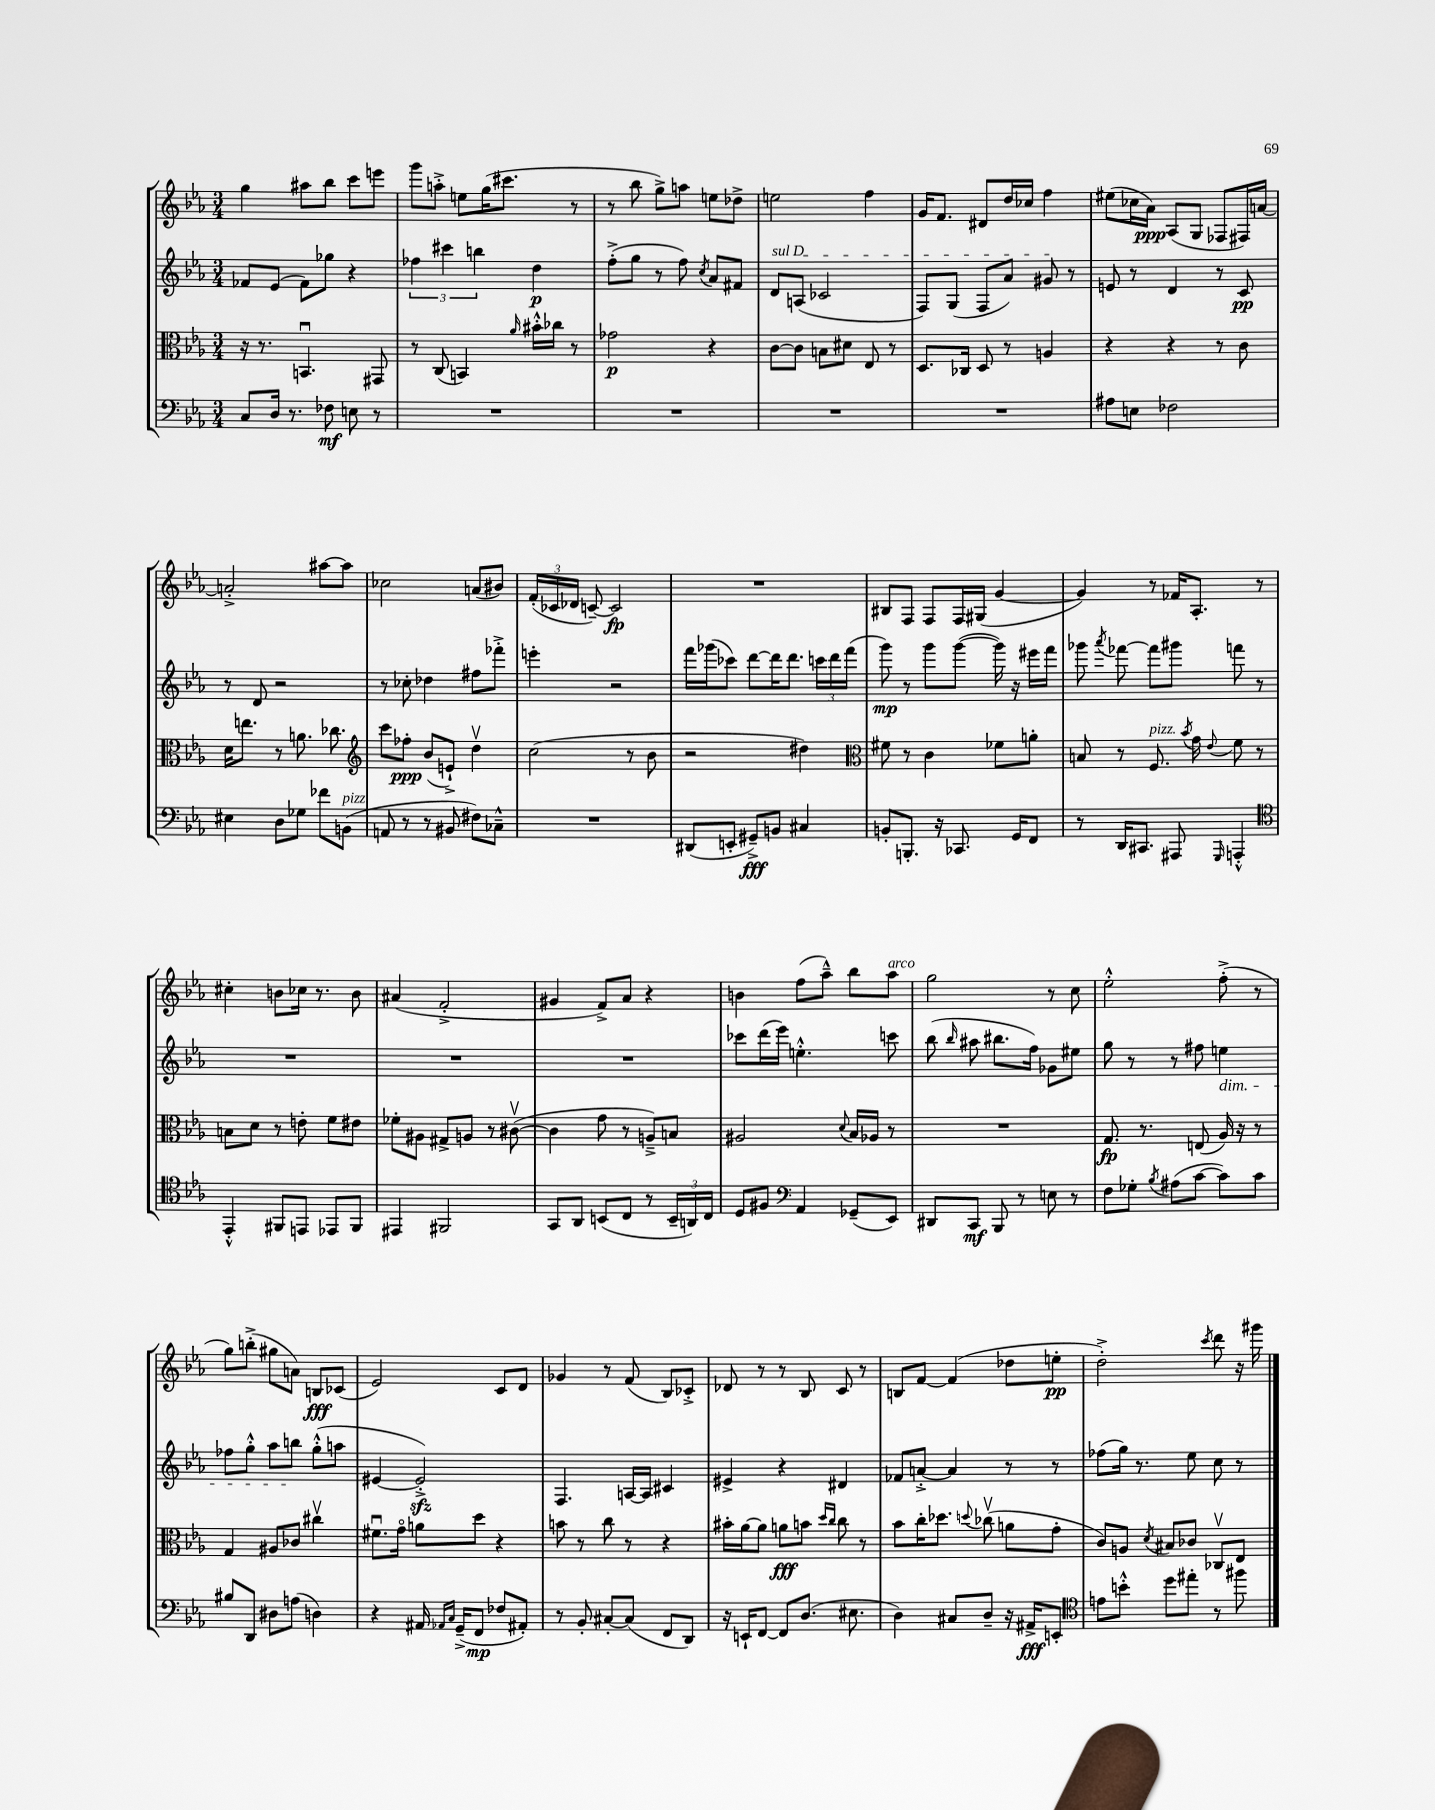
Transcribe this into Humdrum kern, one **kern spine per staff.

**kern	**kern	**kern	**kern
*staff4	*staff3	*staff2	*staff1
*clefF4	*clefC3	*clefG2	*clefG2
*k[b-e-a-]	*k[b-e-a-]	*k[b-e-a-]	*k[b-e-a-]
*M3/4	*M3/4	*M3/4	*M3/4
8C	16r	8f-	4gg
.	8.r	.	.
16D	.	(8e-	.
8.r	.	.	.
.	4.BBu	8f-)	8aa#
8F-	.	8gg-	8bb-
8E	.	4r	8ccc
8r	8GG#	.	8eee
=	=	=	=
2.r	8r	6ff-	8ggg
.	(8C	.	8aa'^
.	.	6ccc#	.
.	4BB)	.	8ee
.	.	6bb	.
.	.	.	(16gg
.	.	.	8.ccc#
.	16qqa-	.	.
.	16b#'^^	4dd	.
.	16cc-	.	.
.	8r	.	8r
=	=	=	=
2.r	2g-	(8ff'^	8r
.	.	8gg	8bb-
.	.	8r	8gg^)
.	.	8ff)	8aa
.	.	8qcc	.
.	4r	8a-	8ee
.	.	8f#	8dd-^
=	=	=	=
2.r	[8c	8d	2ee
.	8c]	(8A	.
.	8B	2c-	.
.	8d#	.	.
.	8E-	.	4ff
.	8r	.	.
=	=	=	=
2.r	8.D	8F)	16g
.	.	.	8.f
.	.	(8G	.
.	16C-	.	.
.	8D	8F	8d#
.	8r	8a-)	16dd
.	.	.	16cc-
.	4A	8g#	4ff
.	.	8r	.
=	=	=	=
8A#	4r	8e	(8ee#
8E	.	8r	16cc-
.	.	.	16a-)
2F-	4r	4d	(8A-
.	.	.	8G
.	8r	8r	8F-
.	8c	8c	16F#)
.	.	.	[16a
=	=	=	=
4E#	16d	8r	2a'^]
.	8.ee	.	.
.	.	8d	.
8D	8r	2r	.
8G-	8.a	.	.
8f-	.	.	[8aa#
.	8.cc-	.	.
(8BB	.	.	8aa#]
=	=	=	=
*	*clefG2	*	*
8AA	8ccc	8r	2cc-
8r	8ff-'	8cc-'	.
8r	(8b-	4dd-	.
8BB#	8e`^)	.	.
8F#)	4ddv	8ff#	(8a
8C-~^^	.	8fff-'^	8b#)
=	=	=	=
2.r	(2cc	4eee'	(24f'
.	.	.	24c-
.	.	.	24d-
.	.	.	[8c~)
.	.	2r	2c]
.	8r	.	.
.	8b-	.	.
=	=	=	=
(8DD#	2r	16fff	2.r
.	.	(16ggg-	.
8EE'	.	8ccc-)	.
8GG#~^)	.	[8ddd	.
8BB	.	16ddd]	.
.	.	8.ddd	.
4C#	4dd#)	.	.
.	.	24ccc	.
.	.	24ddd	.
.	.	(24fff	.
=	=	=	=
*	*clefC3	*	*
8BB'	8f#	8ggg)	8B#
8.BBB'	8r	8r	8F
.	4c	8ggg	8F
16r	.	.	.
8.CC-	.	([8ggg	16F
.	.	.	(16G#
.	8f-	16ggg])	[4g
16GG	.	16r	.
8FF	8a'	16eee#	.
.	.	16fff	.
=	=	=	=
8r	8B	8ggg-	4g])
.	.	8qaaa-	.
16DD	8r	[8fff-	.
8.CC#	.	.	.
.	8.F	8fff-]	8r
8AAA#	.	8ggg#	16f-
.	8qb-	.	.
.	16g	.	8.A-'
16qqGGG	8qqe-	.	.
4AAA'^^	8f	8fff	.
.	8r	8r	8r
=	=	=	=
*clefC4	*	*	*
4EE-'^^	8B	2.r	4cc#'
.	8d	.	.
8FF#	8r	.	8b
8EE	8e'	.	16cc-
.	.	.	8.r
8EE-	8f	.	.
8FF#	8e#	.	8b
=	=	=	=
4EE#	8f-'	2.r	(4a#
.	8A#	.	.
2FF#	8G#^	.	2f'^
.	8A	.	.
.	8r	.	.
.	([8c#v	.	.
=	=	=	=
8GG	4c#]	2.r	4g#
8AA-	.	.	.
(8BB	8g	.	8f^)
8C	8r	.	8a-
8r	8A~^)	.	4r
24BB~	8B	.	.
24AA)	.	.	.
24C	.	.	.
=	=	=	=
8D	2A#	8ccc-	4b
8F#	.	(16ddd	.
.	.	16eee-)	.
*clefF4	*	*	*
4AA-	.	4.ee'^^	(8ff
.	.	.	8aa-~^^)
.	8qqd	.	.
(8GG-~	16B-	.	8bb-
.	16A-	.	.
8EE-)	8r	8ccc	8aa-
=	=	=	=
8DD#	2.r	(8bb-	2gg
.	.	16qqbb-	.
8CC	.	8aa#	.
8BBB-	.	8.bb#	.
8r	.	.	.
.	.	16ff)	.
8E	.	8g-	8r
8r	.	8ee#	8cc
=	=	=	=
8F	8.G	8gg	2ee-'^^
8G-'	.	8r	.
.	8.r	.	.
8qB-	.	.	.
(8A#	.	8r	.
[8c	(8E	8ff#	.
8c])	16A-)	4ee	(8ff'^
.	16r	.	.
8c	8r	.	8r
=	=	=	=
8B#	4G	8ff-	8gg)
8DD	.	8gg'^^	(8bb'^
8D#	8A#	8aa-	8gg#
(8A	8c-	8bb	8a)
4D)	4cc#v	(8gg'^^	8B
.	.	8aa	(8c-
=	=	=	=
4r	8.f#u	[4e#	2e-)
.	16go	.	.
16AA#	8a	2e#'^])	.
16qqAA-	.	.	.
16qqC	.	.	.
(16GG~^	.	.	.
8FF	8dd	.	.
8F-	4r	.	8c
8AA#')	.	.	8d
=	=	=	=
8r	8b	4.F	4g-
8BB-'	8r	.	.
[8C#'	8cc	.	8r
(8C#]	8r	[16A	(8f
.	.	16A]	.
8FF	4r	4c#	8B-)
8DD)	.	.	8c-'^
=	=	=	=
16r	16b#'	4e#^	8d-
16EE`	[16a-	.	.
[8FF	8a-]	.	8r
8FF]	8a	4r	8r
(8.D	8b	.	8B-
.	16qqdd	.	.
.	16qqcc	.	.
.	8cc	4d#	8c
8.E#	.	.	.
.	8r	.	8r
=	=	=	=
4D)	8b-	8f-	8B
.	16cc'	[8a'^	[8f
.	8.dd-	.	.
8C#	.	4a]	(4f]
.	8qqdd	.	.
8D~	(8cc-v	.	.
16r	8a	8r	8dd-
16AA#^	.	.	.
8EE'	8g'	8r	8ee'
=	=	=	=
*clefC4	*	*	*
8e	8c)	(8ff-	2dd'^)
8b'^^	8A	16gg)	.
.	.	8.r	.
.	8qd	.	.
8dd	8B#	.	.
8ee#'	8c-	8ee-	.
.	.	.	8qccc
8r	8C-v	8cc	8ddd
8ff#	8E-	8r	16r
.	.	.	16ggg#
==	==	==	==
*-	*-	*-	*-
